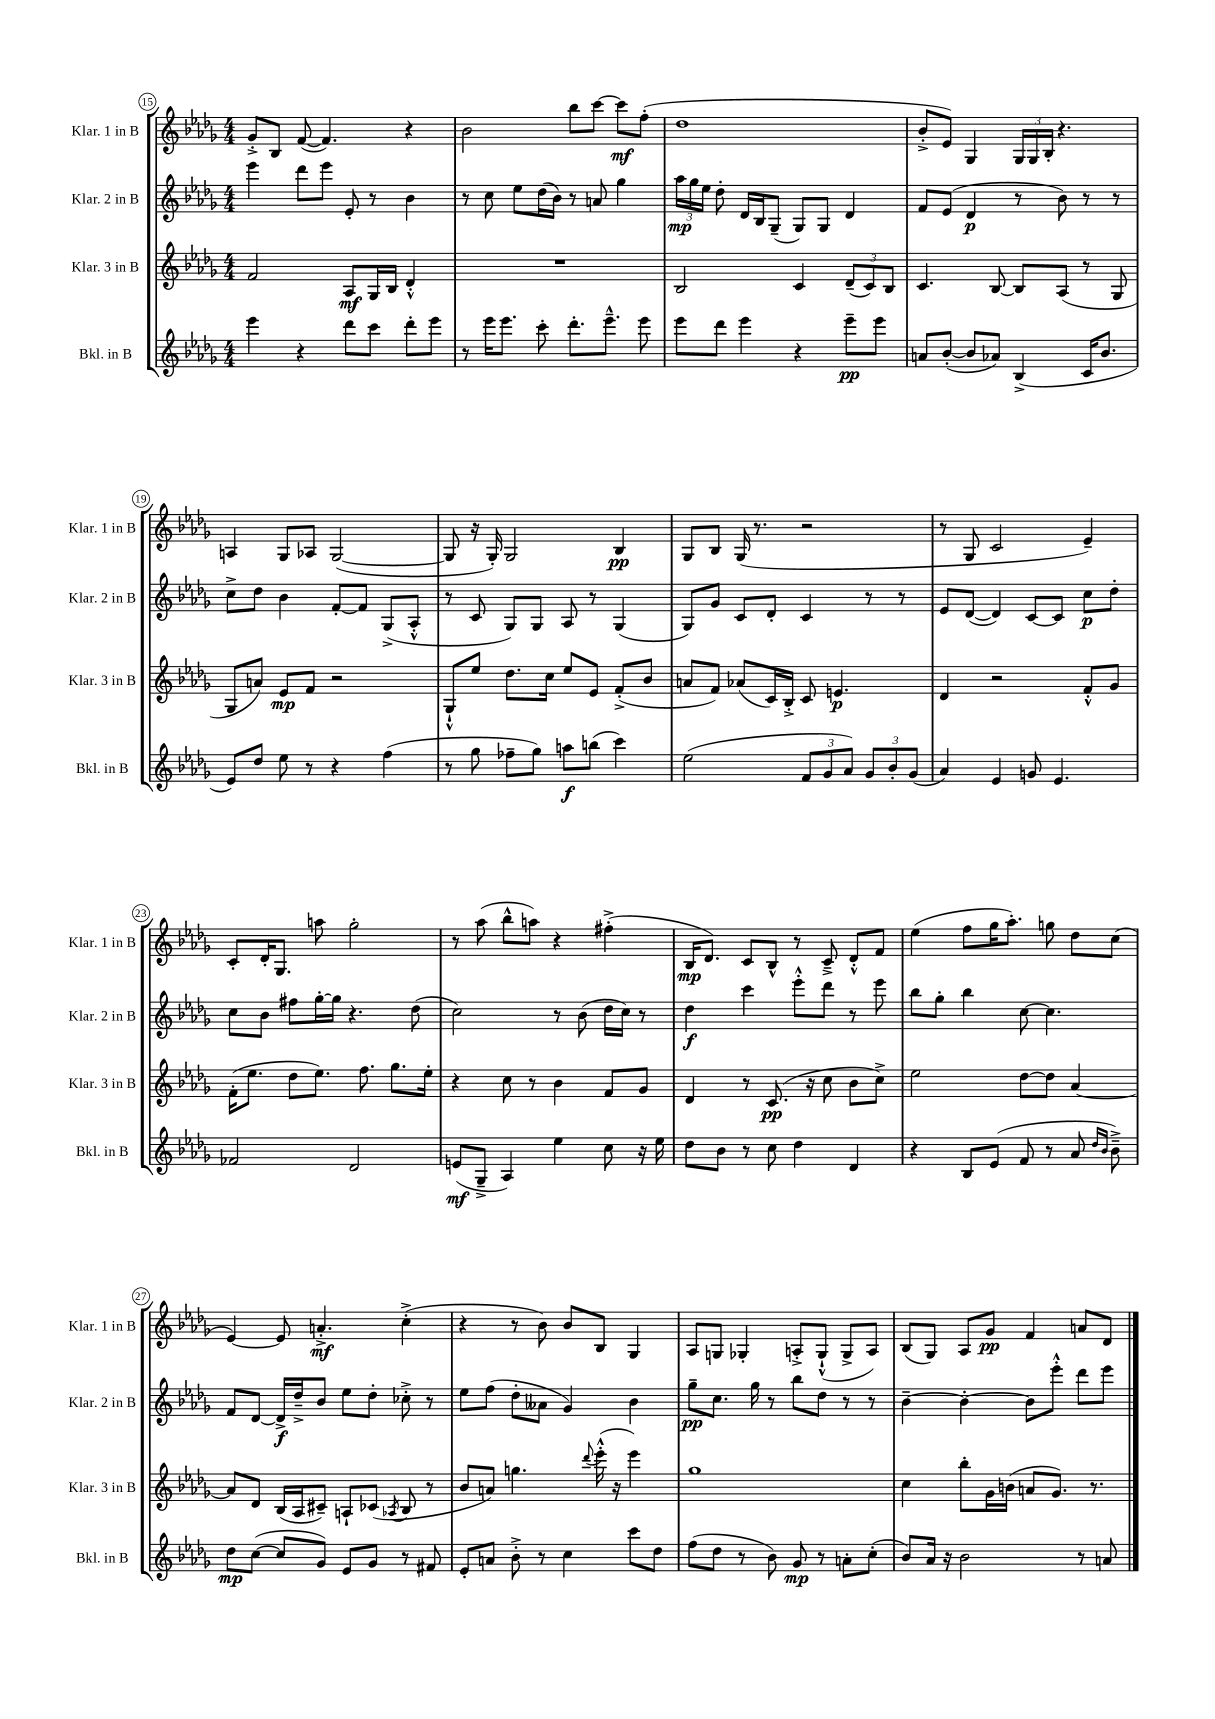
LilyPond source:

<<
\new StaffGroup <<
\new Staff = "s0" \with { instrumentName = "Klar. 1 in B" shortInstrumentName = "Klar. 1 in B" } {
    \clef treble \key des \major \numericTimeSignature \time 4/4
    \autoBeamOff ges'8[-.-> bes8] f'8~( f'4.) r4 |
    bes'2 bes''8[ c'''8]~ c'''8[\mf f''8]-.( |
    des''1 |
    bes'8[-.-> ees'8]) ges4 \tuplet 3/2 { ges16[ ges16 bes16]-. } r4. |
    a4 ges8[ aes8] ges2~( |
    ges8 r16 ges16-.) ges2 bes4\pp |
    ges8[ bes8] ges16( r8. r2 |
    r8 ges8 c'2 ees'4--) |
    c'8[-. des'16-. ges8.] a''8 ges''2-. |
    r8 aes''8( bes''8[-^ a''8]) r4 fis''4-.->( |
    bes16[\mp des'8.]) c'8[ bes8]-^ r8 c'8---> des'8[-.-^ f'8] |
    ees''4( f''8[ ges''16 aes''8.]-.) g''8 des''8[ c''8]( |
    ees'4~) ees'8 a'4.-.->\mf c''4-.->( |
    r4 r8 bes'8) bes'8[ bes8] ges4 |
    aes8[ g8] ges4-. a8[-.-> ges8]-!-^( ges8[-> a8]) |
    bes8[( ges8]) aes8[ ges'8]\pp f'4 a'8[ des'8] \bar "|." |
}
\new Staff = "s1" \with { instrumentName = "Klar. 2 in B" shortInstrumentName = "Klar. 2 in B" } {
    \clef treble \key des \major \numericTimeSignature \time 4/4
    \autoBeamOff ees'''4 des'''8[ ees'''8] ees'8-. r8 bes'4 |
    r8 c''8 ees''8[ des''16( bes'16]) r8 a'8 ges''4 |
    \tuplet 3/2 { aes''16[\mp ges''16 ees''16] } des''8-. des'16[ bes16 ges8]--( ges8[) ges8] des'4 |
    f'8[ ees'8]( des'4\p r8 bes'8) r8 r8 |
    c''8[-> des''8] bes'4 f'8[~-. f'8] ges8[->( aes8]-.-^ |
    r8 c'8 ges8[) ges8] aes8 r8 ges4( |
    ges8[) ges'8] c'8[ des'8]-. c'4 r8 r8 |
    ees'8[ des'8]~( des'4) c'8[~ c'8] c''8[\p des''8]-. |
    c''8[ bes'8] fis''8[ ges''16~-. ges''16] r4. des''8( |
    c''2) r8 bes'8( des''16[ c''16]) r8 |
    des''4\f c'''4 ees'''8[-.-^ des'''8] r8 ees'''8 |
    bes''8[ ges''8]-. bes''4 c''8~ c''4. |
    f'8[ des'8]~ des'16[->\f des''16---> bes'8] ees''8[ des''8]-. ces''8-.-> r8 |
    ees''8[ f''8]( des''8[-. aeses'8] ges'4) bes'4 |
    ges''8[--\pp c''8.] ges''16 r8 bes''8[ des''8] r8 r8 |
    bes'4~-- bes'4~-. bes'8[ ees'''8]-.-^ des'''8[ ees'''8] \bar "|." |
}
\new Staff = "s2" \with { instrumentName = "Klar. 3 in B" shortInstrumentName = "Klar. 3 in B" } {
    \clef treble \key des \major \numericTimeSignature \time 4/4
    \autoBeamOff f'2 aes8[\mf ges16 bes16] des'4-.-^ |
    R1 |
    bes2 c'4 \tuplet 3/2 { des'8[--( c'8) bes8] } |
    c'4. bes8~ bes8[ aes8]( r8 ges8 |
    ges8[ a'8]) ees'8[\mp f'8] r2 |
    ges8[-!-^ ees''8] des''8.[ c''16] ees''8[ ees'8] f'8[-.->( bes'8] |
    a'8[ f'8]) aes'8[( c'16) bes16]-.-> c'8 e'4.\p |
    des'4 r2 f'8[-.-^ ges'8] |
    f'16[-.( ees''8.] des''8[ ees''8.]) f''8. ges''8.[ ees''16]-. |
    r4 c''8 r8 bes'4 f'8[ ges'8] |
    des'4 r8 c'8.\pp( r16 c''8 bes'8[ c''8]->) |
    ees''2 des''8[~ des''8] aes'4~ |
    aes'8[ des'8] bes16[( aes16 cis'8]--) a8[-! ces'8]( \acciaccatura { aes8 } bes8 r8 |
    bes'8[ a'8]) g''4. \appoggiatura { des'''8 } ees'''16-.-^( r16 ees'''4) |
    ges''1 |
    c''4 bes''8[-. ges'16 b'16]( a'8[ ges'8.]) r8. \bar "|." |
}
\new Staff = "s3" \with { instrumentName = "Bkl. in B" shortInstrumentName = "Bkl. in B" } {
    \clef treble \key des \major \numericTimeSignature \time 4/4
    \autoBeamOff ees'''4 r4 des'''8[ c'''8] des'''8[-. ees'''8] |
    r8 ees'''16[ ees'''8.] c'''8-. des'''8.[-. ees'''8.]---^ ees'''8 |
    ees'''8[ des'''8] ees'''4 r4 ees'''8[--\pp ees'''8] |
    a'8[ bes'8]~-.( bes'8[ aes'8]) bes4->( c'16[ bes'8.] |
    ees'8[) des''8] ees''8 r8 r4 f''4( |
    r8 ges''8 fes''8[-- ges''8]) a''8[\f b''8]( c'''4) |
    ees''2( \tuplet 3/2 { f'8[ ges'8 aes'8]) } \tuplet 3/2 { ges'8[ bes'8-. ges'8]( } |
    aes'4) ees'4 g'8 ees'4. |
    fes'2 des'2 |
    e'8[\mf( ges8]---> aes4) ees''4 c''8 r16 ees''16 |
    des''8[ bes'8] r8 c''8 des''4 des'4 |
    r4 bes8[ ees'8]( f'8 r8 aes'8 \grace { des''16[ bes'16] } bes'8--->) |
    des''8[\mp c''8]~( c''8[ ges'8]) ees'8[ ges'8] r8 fis'8 |
    ees'8[-. a'8] bes'8-.-> r8 c''4 c'''8[ des''8] |
    f''8[( des''8] r8 bes'8) ges'8\mp r8 a'8[-. c''8]-.( |
    bes'8[) aes'16] r16 bes'2 r8 a'8 \bar "|." |
}
>>
>>
\layout { \context { \Score currentBarNumber = #15 \override BarNumber.stencil = #(make-stencil-circler 0.1 0.3 ly:text-interface::print) } }
